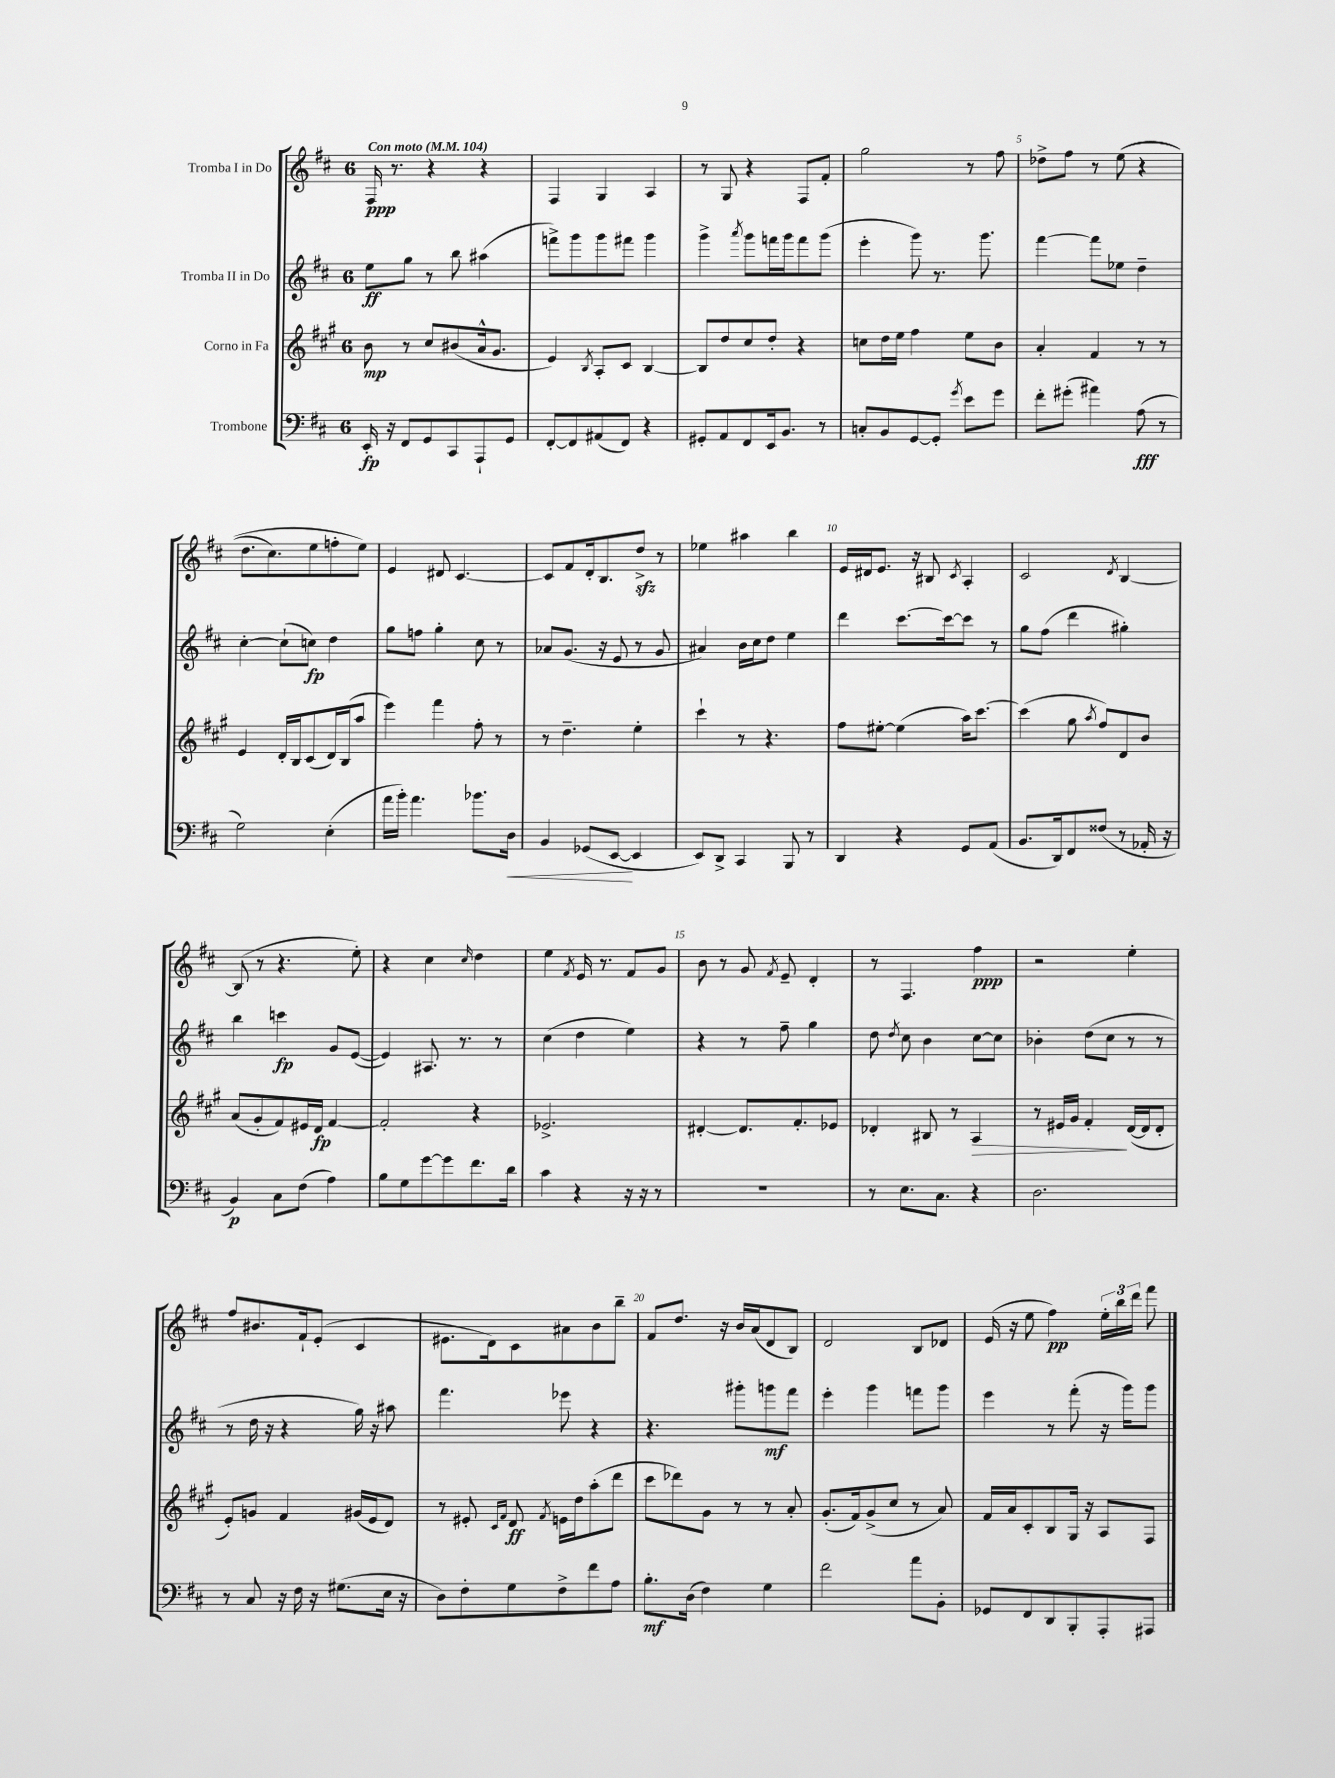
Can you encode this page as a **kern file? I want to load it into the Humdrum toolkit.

**kern	**kern	**kern	**kern
*staff4	*staff3	*staff2	*staff1
*clefF4	*clefG2	*clefG2	*clefG2
*k[f#c#]	*k[f#c#g#]	*k[f#c#]	*k[f#c#]
*M6/8	*M6/8	*M6/8	*M6/8
*MM104	*MM104	*MM104	*MM104
16EE'	8b	8ee	16F#
16r	.	.	8.r
8FF#	8r	8gg	.
8GG	8cc#	8r	4r
8CC#	(8b#	8bb	.
8AAA`	16a^^	(4aa#	4r
.	8.g#	.	.
8GG	.	.	.
=	=	=	=
[8FF#'	4e)	8fff^)	4F#
8FF#]	.	8ggg	.
.	8qB	.	.
(8AA#	8A'	8ggg	4G
8FF#)	8c#	8fff#	.
4r	[4B	4ggg	4A
=	=	=	=
8GG#'	8B]	4ggg^	8r
8AA	8dd	.	8G
.	.	8qaaa	.
8FF#	8cc#	8ggg	4r
16EE	8dd'	16fff	.
8.BB	.	16ggg	.
.	4r	8fff	8F#
8r	.	(8ggg	8f#'
=	=	=	=
8C'	8cc	4eee'	2gg
8BB	16dd	.	.
.	16ee	.	.
[8GG	4ff#	8ggg)	.
8GG']	.	8.r	.
8qg	.	.	.
8e	8ee	.	8r
.	.	8.ggg	.
8g	8b	.	8ff#
=	=	=	=
8f#'	4a'	[4fff#	8dd-^
(8g#'	.	.	8ff#
4a#)	4f#	8fff#]	8r
.	.	8ee-	&((8ee
(8A	8r	4dd~	4r
8r	8r	.	.
=	=	=	=
2G)	4e	[4cc#'	8.dd
.	.	.	8.cc#)
.	16d'	(8cc#`]	.
.	16B	.	.
.	(8c#	8cc)	8ee
(4E'	16d)	4dd	8ff'
.	(16B	.	.
.	8aa	.	8ee&)
=	=	=	=
16a	4eee)	8gg	4e
16b')	.	.	.
4.a	.	8ff	.
.	4fff#	4gg'	8d#
.	.	.	[4.c#
8.b-	8ff#'	8cc#	.
.	8r	8r	.
16D	.	.	.
=	=	=	=
4BB	8r	8a-	8c#]
.	4.dd~	(8.g	8f#
(8GG-	.	.	16d'
.	.	16r	8.B
[8EE	.	8e	.
4EE]	4ee'	8r	8dd^
.	.	8g	8r
=	=	=	=
8EE)	4ccc#`	4a#)	4ee-
8DD^	.	.	.
4CC#	8r	16b	4aa#
.	.	16cc#	.
.	4.r	8dd	.
8BBB	.	4ee	4bb
8r	.	.	.
=	=	=	=
4DD	8ff#	4ddd	16e
.	.	.	16d#
.	[8ee#'	.	8.e
4r	(4ee#]	[8.ccc#	.
.	.	.	16r
.	.	.	8B#
.	.	16ccc#_	.
.	.	.	8qc#
8GG	16aa)	8ccc#]	4A'
.	[8.ccc#	.	.
(8AA	.	8r	.
=	=	=	=
8.BB	(4ccc#]	8gg	2c#
.	.	(8ff#	.
16DD)	.	.	.
8FF#	8gg#	4ddd	.
.	8qaa	.	.
(8F##	8ff#)	.	.
.	.	.	8qd
8r	8d	4gg#')	[4B
16AA-'	8b	.	.
16r	.	.	.
=	=	=	=
4BB)	(8a	4bb	(8B]
.	8g#'	.	8r
8C#	8f#)	4ccc	4.r
(8F#	16e#	.	.
.	16d	.	.
4A)	[4f#	8g	.
.	.	([8e	8ee')
=	=	=	=
8B	2f#']	4e])	4r
8G	.	.	.
[8g	.	8.A#	4cc#
8g]	.	.	.
.	.	8.r	.
.	.	.	16qqcc#
8.f#	4r	.	4dd
.	.	8r	.
16d	.	.	.
=	=	=	=
4c#	2.e-^	(4cc#	4ee
.	.	.	8qf#
4r	.	4dd	16e
.	.	.	8.r
16r	.	4ee)	8f#
16r	.	.	.
8r	.	.	8g
=	=	=	=
2.r	[4d#'	4r	8b
.	.	.	8r
.	8.d#]	8r	8g
.	.	.	8qf#
.	.	8ff#~	8e~
.	8.f#'	.	.
.	.	4gg	4d'
.	8e-	.	.
=	=	=	=
8r	4d-'	8dd	8r
.	.	8qdd	.
8.E	.	8cc#	4.F#
.	8B#	4b	.
8.C#	.	.	.
.	8r	.	.
4r	4A	[8cc#	4ff#
.	.	8cc#]	.
=	=	=	=
2.D	8r	4b-'	2r
.	16e#	.	.
.	16g#	.	.
.	4f#'	(8dd	.
.	.	8cc#	.
.	([16d	8r	4ee'
.	16d]	.	.
.	8d'	8r	.
=	=	=	=
8r	8e')	8r	8ff#
8C#	8g	16dd	8.b#
.	.	16r	.
16r	4f#	4r	.
16F#	.	.	16f#`
16r	.	.	(8e'
(8.G#	.	.	.
.	(16g#	16gg)	4c#
.	16e	16r	.
16E	8d)	8aa#	.
16r	.	.	.
=	=	=	=
8D)	8r	4.fff#	8.e#
8F#'	8e#'	.	.
.	.	.	16d)
.	16qqc#	.	.
.	16qqf#	.	.
8G	8d	.	8c#
.	8qf#	.	.
8F#^	16e	8eee-	8a#
.	16dd	.	.
8f#	(8aa'	4r	8b
8A	8ddd	.	8bb~
=	=	=	=
8.B'	8ccc#	4.r	8f#
.	8ddd-)	.	8.dd
(16D	.	.	.
4F#)	8g#	.	.
.	.	.	16r
.	8r	8ggg#'	16b
.	.	.	(16a
4G	8r	8ggg	8d
.	8a'	8fff#	8B)
=	=	=	=
2f#	(8.g#'	4eee'	2d
.	16f#)	.	.
.	(8g#^	4ggg	.
.	8cc#	.	.
8a	8r	8fff	8B
8BB'	8a)	8ggg	8d-
=	=	=	=
8GG-	16f#	4eee	(16e
.	16a	.	16r
8FF#	8c#'	.	8ee
8DD	8B	8r	4ff#)
8BBB'	16G#	(8fff#'	.
.	16r	.	.
8AAA'	8A	16r	24ee'
.	.	.	24bb
.	.	16ggg)	.
.	.	.	24ddd
8AAA#	8F#	8ggg	8fff#
==	==	==	==
*-	*-	*-	*-
